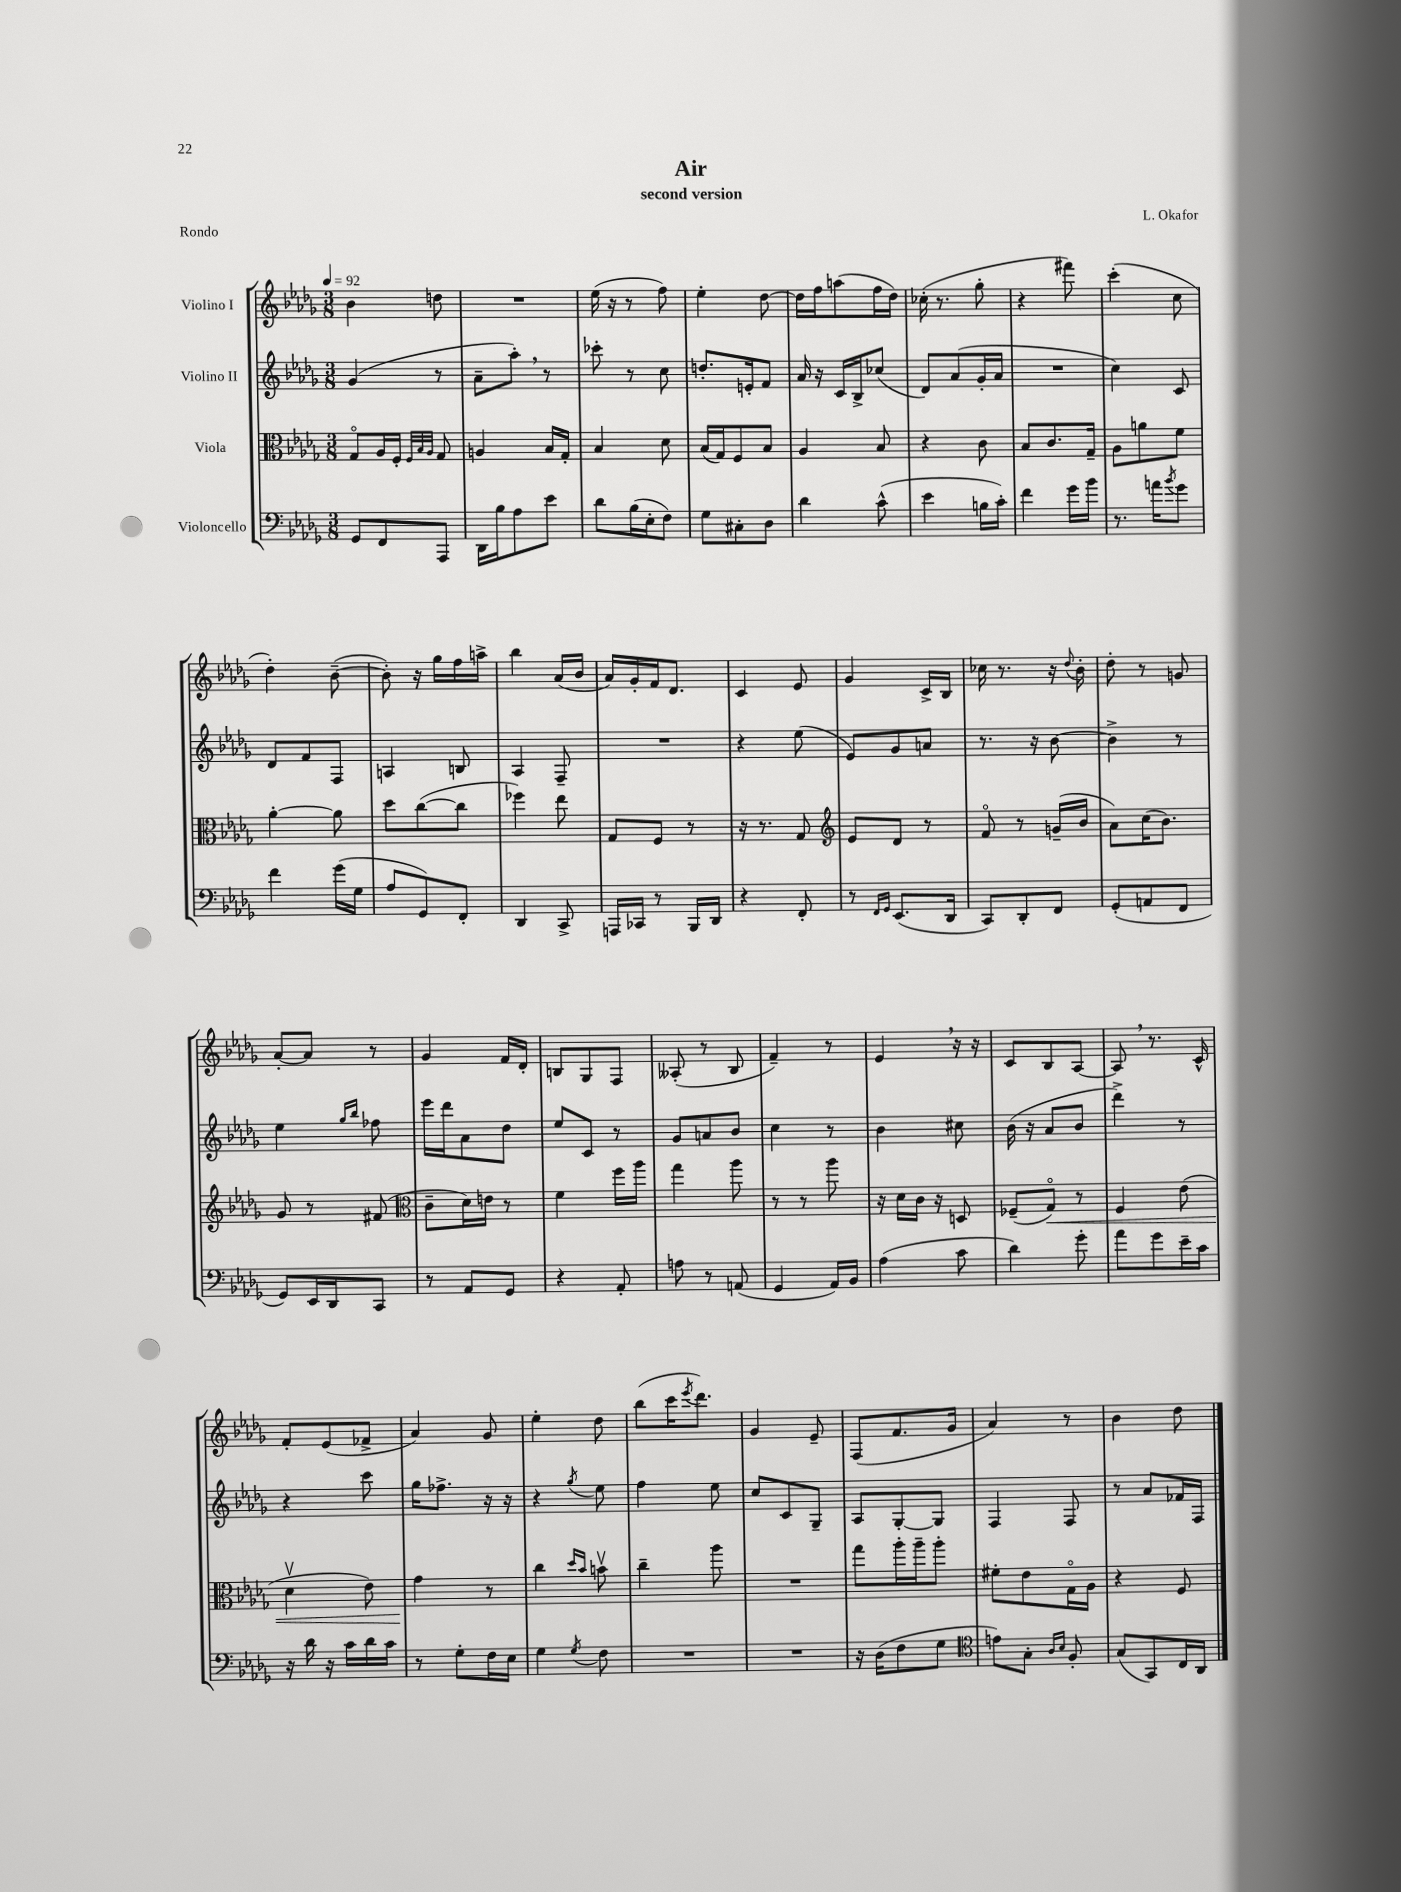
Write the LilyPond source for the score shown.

\header { title = "Air" composer = "L. Okafor" subtitle = "second version" piece = "Rondo" }
<<
\new StaffGroup <<
\new Staff = "s0" \with { instrumentName = "Violino I" } {
    \clef treble \key des \major \numericTimeSignature \time 3/8 \tempo 4 = 92
    bes'4 d''8 |
    R4. |
    ees''16( r16 r8 f''8) |
    ees''4-. des''8~ |
    des''16 f''16 a''8( f''16 des''16) |
    ces''16-.( r8. ges''8-. |
    r4 fis'''8) |
    c'''4-.( c''8 |
    des''4-.) bes'8~--( |
    bes'8-.) r16 ges''16 f''16 a''16-> |
    bes''4 aes'16( bes'16 |
    aes'16) ges'16-. f'16 des'8. |
    c'4 ees'8 |
    ges'4 c'16-> bes16 |
    ces''16 r8. r16 \appoggiatura { des''8 } bes'16-. |
    des''8-. r8 g'8 |
    aes'8~-. aes'8 r8 |
    ges'4 f'16 des'16-. |
    b8 ges8 f8 |
    aeses8-.( r8 bes8 |
    f'4--) r8 |
    ees'4 \breathe r16 r16 |
    c'8 bes8 aes8~ |
    aes8 \breathe r8. c'16-^ |
    f'8-. ees'8( fes'8-> |
    aes'4) ges'8 |
    ees''4-. des''8 |
    bes''8( c'''16 \acciaccatura { ees'''8 } des'''8.) |
    ges'4 ees'8-- |
    f8( f'8. ges'16 |
    aes'4) r8 |
    bes'4 des''8 \bar "|." |
}
\new Staff = "s1" \with { instrumentName = "Violino II" } {
    \clef treble \key des \major \numericTimeSignature \time 3/8
    ges'4( r8 |
    aes'8-- aes''8-.) \breathe r8 |
    ces'''8-. r8 c''8 |
    d''8.-. e'16-. f'8 |
    aes'16 r16 c'16 bes16-> ces''8( |
    des'8) aes'8( ges'16-. aes'16 |
    R4. |
    c''4) c'8 |
    des'8 f'8 f8 |
    a4 b8 |
    aes4 f8-- |
    R4. |
    r4 ees''8( |
    ees'8) ges'8 a'8 |
    r8. r16 bes'8~ |
    bes'4-> r8 |
    ees''4 \grace { ges''16 bes''16 } fes''8 |
    ees'''16 des'''16 aes'8 des''8 |
    ees''8 c'8 r8 |
    ges'8 a'8 bes'8 |
    c''4 r8 |
    bes'4 cis''8 |
    bes'16( r16 aes'8 bes'8 |
    des'''4->) r8 |
    r4 c'''8 |
    ges''16 fes''8.-> r16 r16 |
    r4 \acciaccatura { ges''8 } ees''8 |
    f''4 ees''8 |
    c''8 c'8 ges8-- |
    aes8 ges8~-. ges8 |
    f4 f8 |
    r8 aes'8 fes'16 f16 \bar "|." |
}
\new Staff = "s2" \with { instrumentName = "Viola" } {
    \clef alto \key des \major \numericTimeSignature \time 3/8
    ges8\flageolet aes16 f16-. \grace { f32 bes32 aes32 } ges8 |
    a4 bes16 ges16-. |
    bes4 des'8 |
    bes16( ges16) f8 bes8 |
    aes4 bes8 |
    r4 c'8 |
    bes8 c'8. ges16-- |
    aes8 a'8 f'8 |
    aes'4~-. aes'8 |
    des''8 c''8~( c''8 |
    fes''4) ees''8 |
    ges8 f8 r8 |
    r16 r8. ges8 |
    \clef treble ees'8 des'8 r8 |
    f'8\flageolet r8 g'16--( bes'16 |
    aes'8) c''16( bes'8.) |
    ges'8 r8 fis'8( |
    \clef alto c'8-- des'16) e'16 r8 |
    f'4 f''16 aes''16 |
    ges''4 aes''8 |
    r8 r8 aes''8 |
    r16 des'16 c'16 r16 d8 |
    fes8--( ges8\flageolet\<) r8 |
    f4 ees'8( |
    des'4\upbow ees'8) |
    ges'4\! r8 |
    c''4 \grace { des''16 bes'16 } b'8\upbow |
    c''4-- aes''8 |
    R4. |
    ges''8 aes''16-. aes''16-- aes''8-. |
    fis'8-. ees'8 ges16\flageolet aes16 |
    r4 f8 \bar "|." |
}
\new Staff = "s3" \with { instrumentName = "Violoncello" } {
    \clef bass \key des \major \numericTimeSignature \time 3/8
    ges,8 f,8 aes,,8 |
    des,16 bes16 aes8 ees'8 |
    des'8 bes16( ees16-. f8) |
    ges8 cis8-. des8 |
    des'4 c'8-^( |
    ees'4 b16 c'16-.) |
    f'4 ges'16 bes'16 |
    r8. a'16 \acciaccatura { bes'8 } ges'8 |
    f'4 ges'16( ges16 |
    aes8 ges,8) f,8-. |
    des,4 c,8-> |
    a,,16 ces,16 r8 bes,,16 des,16 |
    r4 f,8-. |
    r8 \grace { f,16 ges,16 } ees,8.( des,16 |
    c,8) des,8-. f,8 |
    ges,8-.( a,8 f,8 |
    ges,8) ees,16 des,16 c,8 |
    r8 aes,8 ges,8 |
    r4 aes,8-. |
    a8 r8 a,8( |
    ges,4 aes,16) bes,16 |
    aes4( c'8 |
    des'4) ges'8-. |
    aes'8 ges'8 ees'16-- c'16 |
    r16 des'16 r16 c'16 des'16 c'16 |
    r8 ges8-. f16 ees16 |
    ges4 \acciaccatura { ges8 } f8 |
    R4. |
    R4. |
    r16 des16( f8 ges8 |
    \clef tenor e'8) ges8-. \grace { aes16 bes16 } f8-. |
    ges8( ges,8) c16 aes,16 \bar "|." |
}
>>
>>
\layout { \context { \Score \remove "Bar_number_engraver" } }
